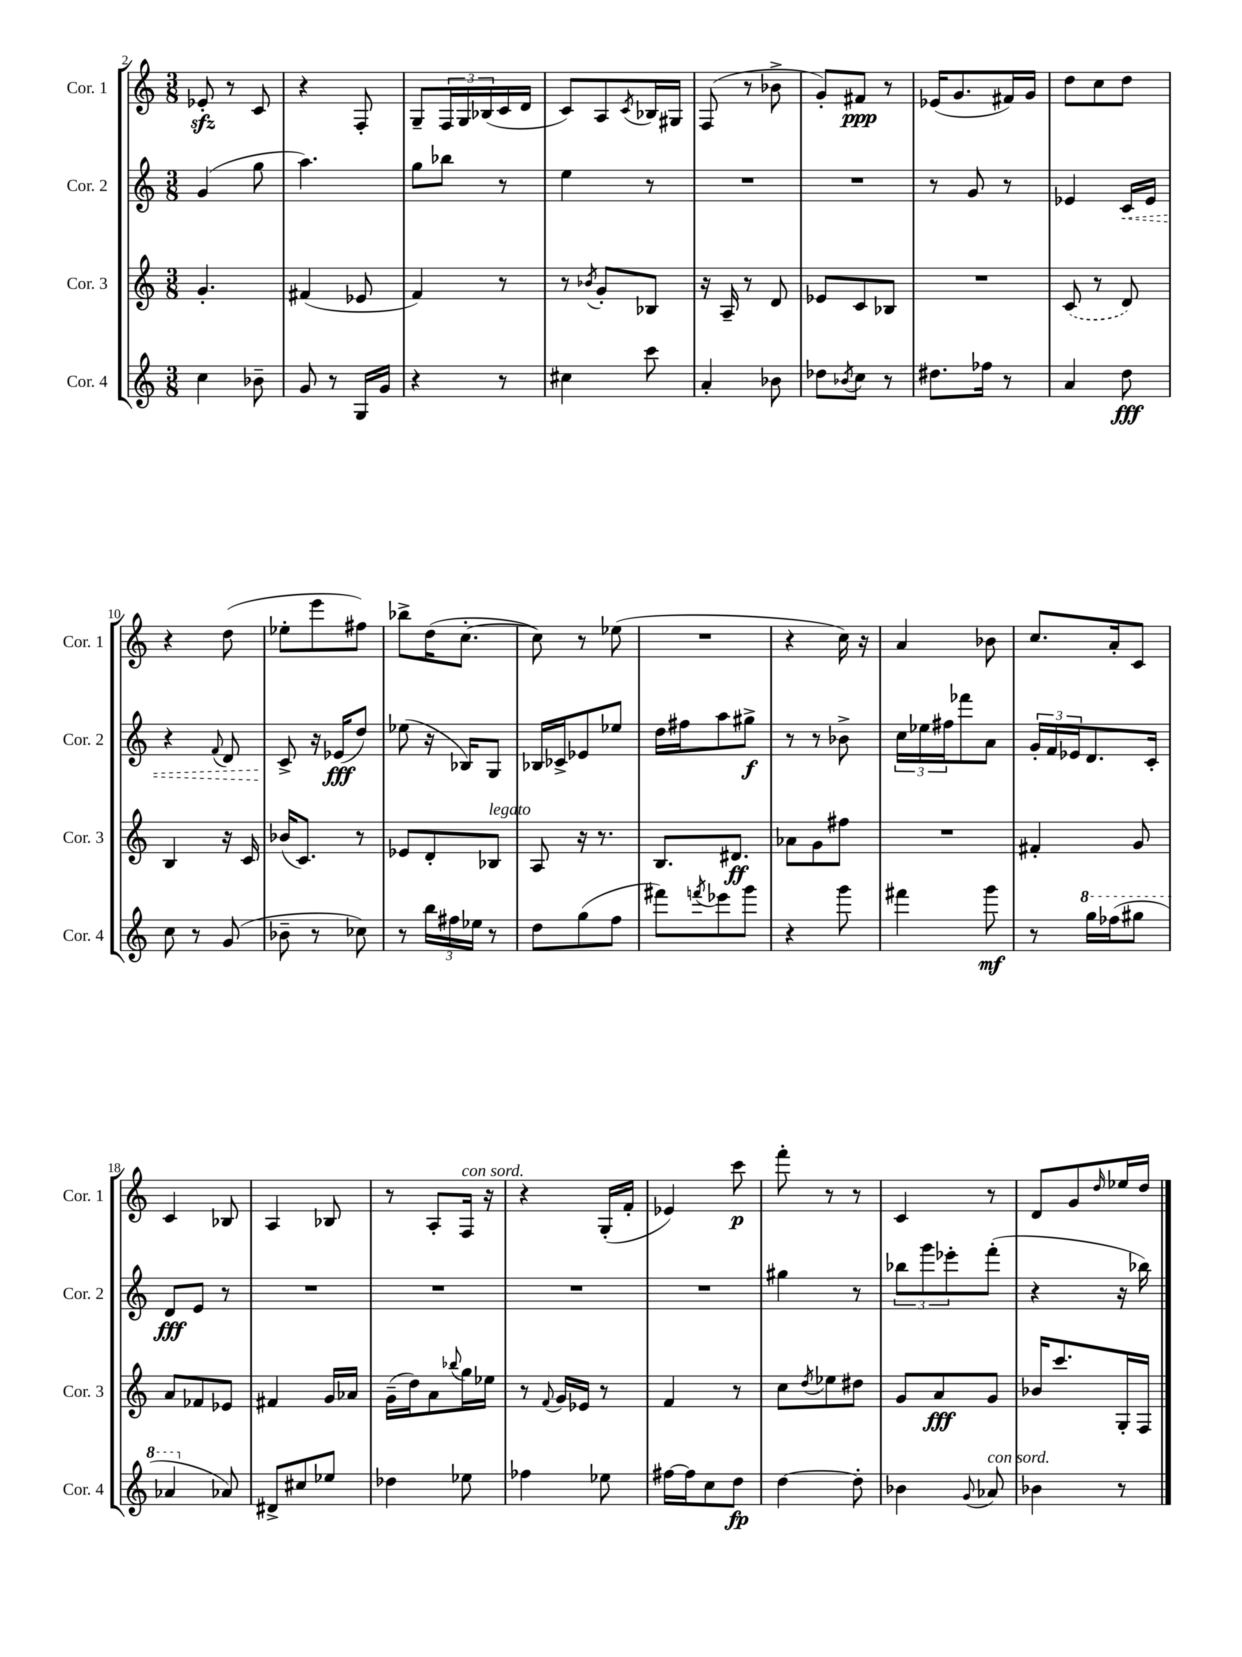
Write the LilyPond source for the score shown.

<<
\new StaffGroup <<
\new Staff = "s0" \with { instrumentName = "Cor. 1" shortInstrumentName = "Cor. 1" } {
    \clef treble \key c \major \numericTimeSignature \time 3/8
    ees'8-.\sfz r8 c'8 |
    r4 f8-. |
    g8-- \tuplet 3/2 { f16 g16 bes16( } c'16 d'16 |
    c'8) a8 \acciaccatura { c'8 } bes16 gis16 |
    f8( r8 bes'8-> |
    g'8-.) fis'8\ppp r8 |
    ees'16( g'8. fis'16) g'16 |
    d''8 c''8 d''8 |
    r4 d''8( |
    ees''8-. e'''8 fis''8) |
    bes''8-> d''16( c''8.~-. |
    c''8) r8 ees''8( |
    R4. |
    r4 c''16) r16 |
    a'4 bes'8 |
    c''8. a'16-. c'8 |
    c'4 bes8 |
    a4 bes8 |
    r8 a8-. f16^\markup { \italic "con sord." } r16 |
    r4 g16-.( f'16-. |
    ees'4) c'''8\p |
    f'''8-. r8 r8 |
    c'4 r8 |
    d'8 g'8 \grace { d''16 } ees''16 d''16 \bar "|." |
}
\new Staff = "s1" \with { instrumentName = "Cor. 2" shortInstrumentName = "Cor. 2" } {
    \clef treble \key c \major \numericTimeSignature \time 3/8
    g'4( g''8 |
    a''4.) |
    g''8 bes''8 r8 |
    e''4 r8 |
    R4. |
    R4. |
    r8 g'8 r8 |
    ees'4 \once \override Hairpin.style = #'dashed-line c'16\< ees'16 |
    r4 \appoggiatura { f'8 } d'8 |
    c'8->\! r16 ees'16\fff( d''8) |
    ees''8( r16 bes16) g8 |
    bes16 ces'16-> ees'8 ees''8 |
    d''16 fis''16 a''8 gis''8->\f |
    r8 r8 bes'8-> |
    \tuplet 3/2 { c''16 ees''16 fis''16 } fes'''8 a'8 |
    \tuplet 3/2 { g'16-. f'16 ees'16 } d'8. c'16-. |
    d'8\fff e'8 r8 |
    R4. |
    R4. |
    R4. |
    R4. |
    gis''4 r8 |
    \tuplet 3/2 { bes''8 g'''8 ees'''8-. } f'''8-.( |
    r4 r16 bes''16) \bar "|." |
}
\new Staff = "s2" \with { instrumentName = "Cor. 3" shortInstrumentName = "Cor. 3" } {
    \clef treble \key c \major \numericTimeSignature \time 3/8
    g'4.-. |
    fis'4( ees'8 |
    f'4) r8 |
    r8 \acciaccatura { bes'8 } g'8-. bes8 |
    r16 a16-- r8 d'8 |
    ees'8 c'8 bes8 |
    R4. |
    \once \slurDashed c'8( r8 d'8) |
    b4 r16 c'16 |
    bes'16( c'8.) r8 |
    ees'8 d'8-. bes8^\markup { \italic "legato" } |
    a8 r16 r8. |
    b8. dis'8.\ff |
    aes'8 g'8 fis''8 |
    R4. |
    fis'4-. g'8 |
    a'8 fes'8 ees'8 |
    fis'4 g'16 aes'16 |
    g'16--( d''16) a'8 \appoggiatura { bes''8 } g''16 ees''16 |
    r8 \appoggiatura { f'8 } g'16 ees'16 r8 |
    f'4 r8 |
    c''8 \acciaccatura { d''8 } ees''8 dis''8 |
    g'8 a'8\fff g'8 |
    bes'16 c'''8. g16-. f16 \bar "|." |
}
\new Staff = "s3" \with { instrumentName = "Cor. 4" shortInstrumentName = "Cor. 4" } {
    \clef treble \key c \major \numericTimeSignature \time 3/8
    c''4 bes'8-- |
    g'8 r8 g16 g'16 |
    r4 r8 |
    cis''4 c'''8 |
    a'4-. bes'8 |
    des''8 \acciaccatura { bes'8 } c''8 r8 |
    dis''8. fes''16 r8 |
    a'4 d''8\fff |
    c''8 r8 g'8( |
    bes'8-- r8 ces''8) |
    r8 \tuplet 3/2 { b''16 fis''16 ees''16 } r8 |
    d''8 g''8( f''8 |
    fis'''8) \acciaccatura { f'''8 } ees'''8 g'''8 |
    r4 g'''8 |
    fis'''4 g'''8\mf |
    r8 \ottava #1 g'''16 fes'''16( gis'''8 |
    aes''4 \ottava #0 aes'8) |
    dis'8-> cis''8 ees''8 |
    des''4 ees''8 |
    fes''4 ees''8 |
    fis''16~ fis''16 c''8 d''8\fp |
    d''4~ d''8-. |
    bes'4 \appoggiatura { g'8 } aes'8^\markup { \italic "con sord." } |
    bes'4 r8 \bar "|." |
}
>>
>>
\layout { \context { \Score currentBarNumber = #2 } }
